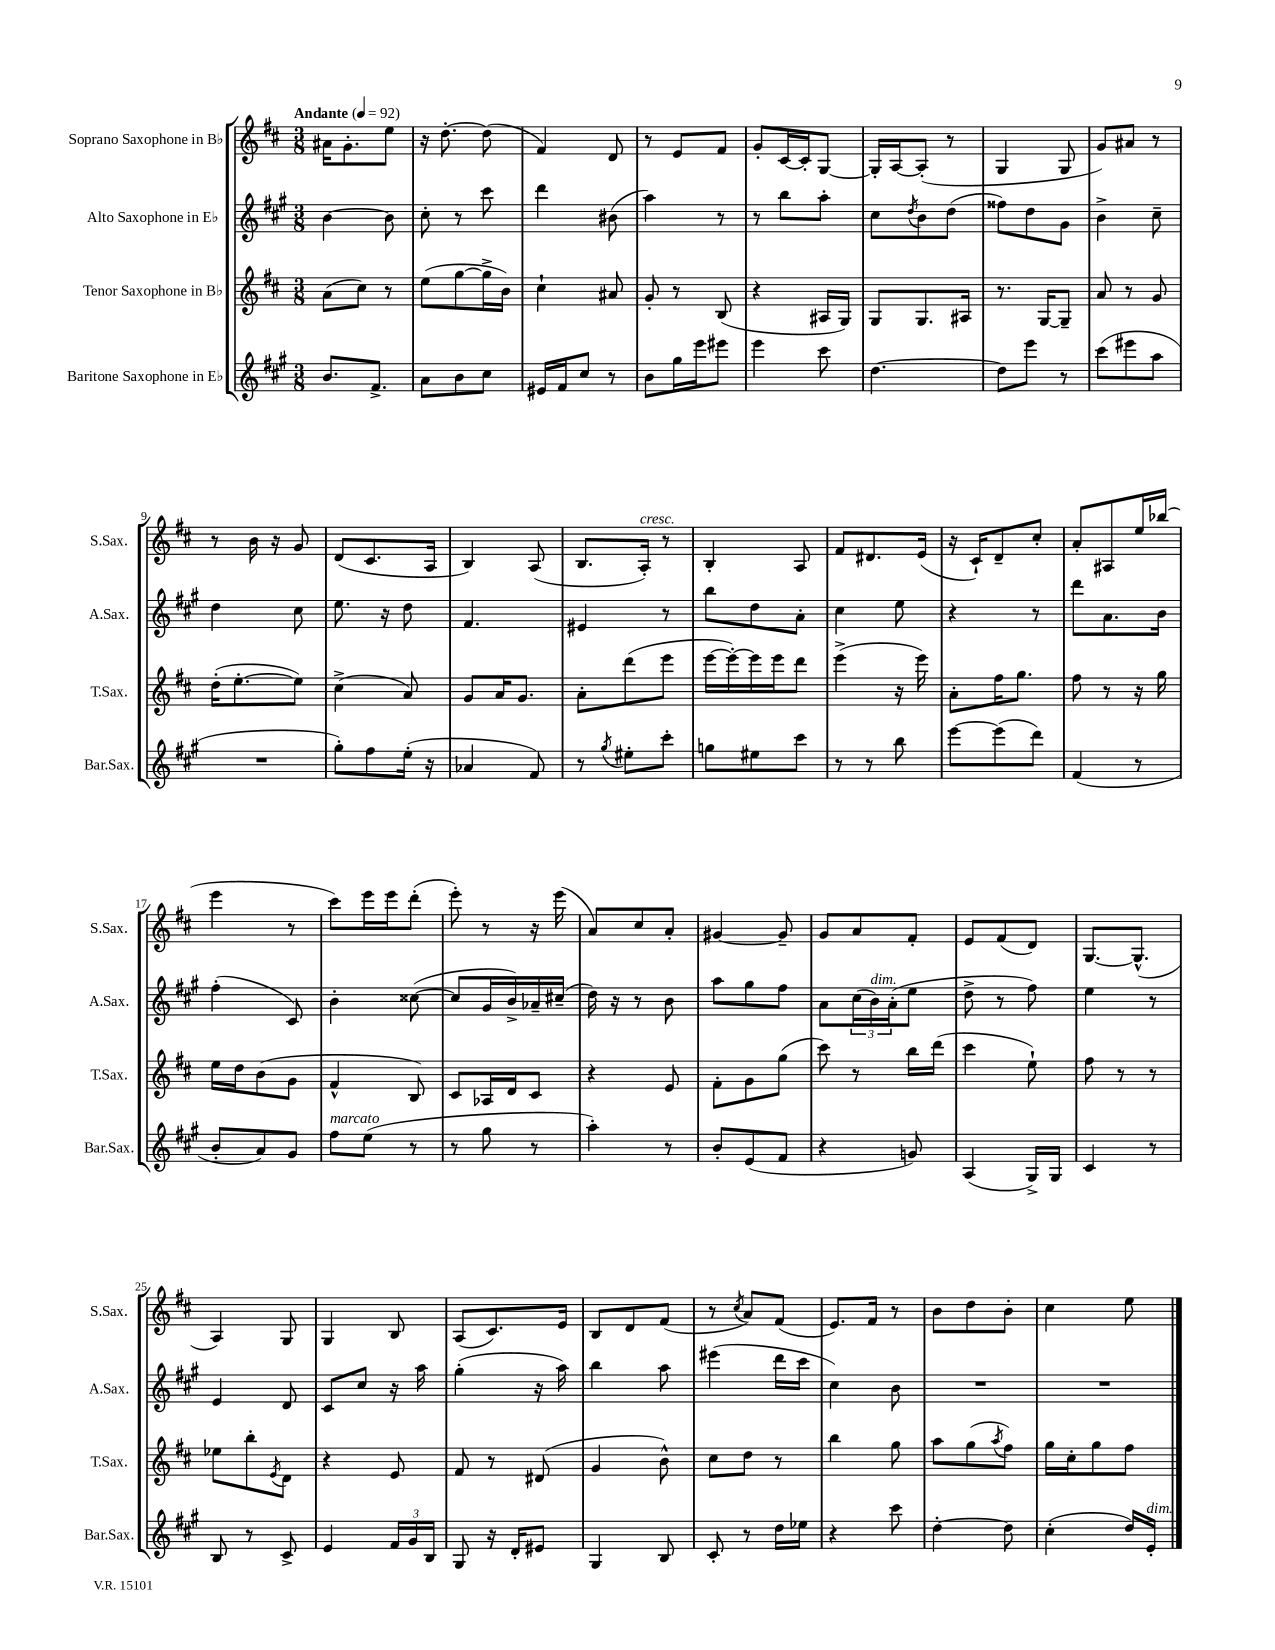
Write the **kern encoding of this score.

**kern	**kern	**kern	**kern
*staff4	*staff3	*staff2	*staff1
*clefG2	*clefG2	*clefG2	*clefG2
*k[f#c#g#]	*k[f#c#]	*k[f#c#g#]	*k[f#c#]
*M3/8	*M3/8	*M3/8	*M3/8
*MM92	*MM92	*MM92	*MM92
8.b	(8a	[4b	16a#
.	.	.	8.g'
.	8cc#)	.	.
8.f#^	.	.	.
.	8r	8b]	8ee
=	=	=	=
8a	(8ee	8cc#'	16r
.	.	.	[8.dd'
8b	[8gg	8r	.
8cc#	16gg^]	8ccc#	(8dd]
.	16b)	.	.
=	=	=	=
16e#	4cc#`	4ddd	4f#)
16f#	.	.	.
8cc#	.	.	.
8r	8a#	(8b#	8d
=	=	=	=
8b	8g'	4aa)	8r
16gg#	8r	.	8e
16eee	.	.	.
8eee#	(8B	8r	8f#
=	=	=	=
4eee	4r	8r	8g'
.	.	8bb	[16c#
.	.	.	16c#']
8ccc#	16A#	8aa'	[8G
.	16G)	.	.
=	=	=	=
[4.dd	8G	8cc#	16G']
.	.	.	[16A
.	.	8qdd	.
.	8.G	8b	(8A']
.	.	(8dd	8r
.	16A#	.	.
=	=	=	=
8dd]	8.r	8ff##)	4G
8eee	.	8dd	.
.	[16G	.	.
8r	8G~]	8g#	8G
=	=	=	=
(8ccc#	8a	4b^	8g)
8eee#	8r	.	8a#
8aa	8g	8cc#~	8r
=	=	=	=
4.r	(16dd'	4dd	8r
.	[8.ee'	.	.
.	.	.	16b
.	.	.	16r
.	8ee])	8cc#	8g
=	=	=	=
8gg#')	(4cc#^	8.ee	(8d
8ff#	.	.	8.c#
.	.	16r	.
(16ee'	8a)	8dd	.
16r	.	.	16A
=	=	=	=
4a-	8g	4.f#	4B)
.	16a	.	.
.	8.g	.	.
8f#)	.	.	(8A
=	=	=	=
8r	8a'	4e#	8.B
8qgg#	.	.	.
8ee#'	(8ddd	.	.
.	.	.	16A')
8ccc#'	8eee	8r	8r
=	=	=	=
8gg	[16eee	8bb	4B'
.	16eee'_)	.	.
8ee#	16eee]	8dd	.
.	16eee	.	.
8ccc#	8ddd	8a'	8A
=	=	=	=
8r	(4eee^	4cc#	8f#
8r	.	.	8.d#
8bb	16r	8ee	.
.	16eee)	.	(16e
=	=	=	=
[8eee	8a'	4r	16r
.	.	.	16c#`)
(8eee]	16ff#	.	8d~
.	8.gg	.	.
8ddd)	.	8r	8cc#'
=	=	=	=
(4f#	8ff#	8ddd	8a'
.	8r	8.a	8A#
8r	16r	.	16ee
.	16gg	16b	(16bb-
=	=	=	=
8b'	16ee	(4ff#'	4eee
.	16dd	.	.
8a)	(8b	.	.
8g#	8g	8c#)	8r
=	=	=	=
8ff#	4f#^^	4b'	8ccc#)
(8ee	.	.	16eee
.	.	.	16eee
8r	8B)	([8cc##	(8ddd'
=	=	=	=
8r	8c#	8cc##]	8eee')
8gg#	16A-	16g#	8r
.	16d	16b^)	.
8r	8c#	16a-~	16r
.	.	(16cc#~	(16eee
=	=	=	=
4aa')	4r	16dd)	8a)
.	.	16r	.
.	.	8r	8cc#
8r	8e	8b	8a'
=	=	=	=
8b'	8f#'	8aa	[4g#
(8e	8g	8gg#	.
8f#	(8gg	8ff#	8g#~]
=	=	=	=
4r	8ccc#)	8a	8g
.	8r	(24cc#	8a
.	.	24b)	.
.	.	(24a'	.
8g)	16bb	8ee	8f#'
.	(16ddd	.	.
=	=	=	=
(4A	4ccc#	8dd^	8e
.	.	8r	(8f#
16G#^)	8ee`)	8ff#)	8d)
16G#	.	.	.
=	=	=	=
4c#	8ff#	4ee	[8.G
.	8r	.	.
.	.	.	(8.G^^]
8r	8r	8r	.
=	=	=	=
8B	8ee-	4e	4A)
8r	8bb'	.	.
.	8qe	.	.
8c#^	8d	8d	8G
=	=	=	=
4e	4r	8c#	4G
.	.	8cc#	.
24f#	8e	16r	8B
24g#	.	.	.
.	.	16aa	.
24B	.	.	.
=	=	=	=
8G#	8f#	(4gg#'	(8A
16r	8r	.	8.c#)
16d'	.	.	.
8e#	(8d#	16r	.
.	.	16aa)	16e
=	=	=	=
4G#	4g	4bb	8B
.	.	.	8d
8B	8b^^)	8aa	(8f#
=	=	=	=
8c#'	8cc#	(4eee#	8r
.	.	.	8qcc#
8r	8dd	.	8a)
16dd	8r	16ddd	(8f#
16ee-	.	16ccc#	.
=	=	=	=
4r	4bb	4cc#)	8.e)
.	.	.	16f#
8ccc#	8gg	8b	8r
=	=	=	=
[4dd'	8aa	4.r	8b
.	(8gg	.	8dd
.	8qaa	.	.
8dd]	8ff#)	.	8b'
=	=	=	=
(4cc#'	16gg	4.r	4cc#
.	16cc#'	.	.
.	8gg	.	.
16dd)	8ff#	.	8ee
16e'	.	.	.
==	==	==	==
*-	*-	*-	*-
